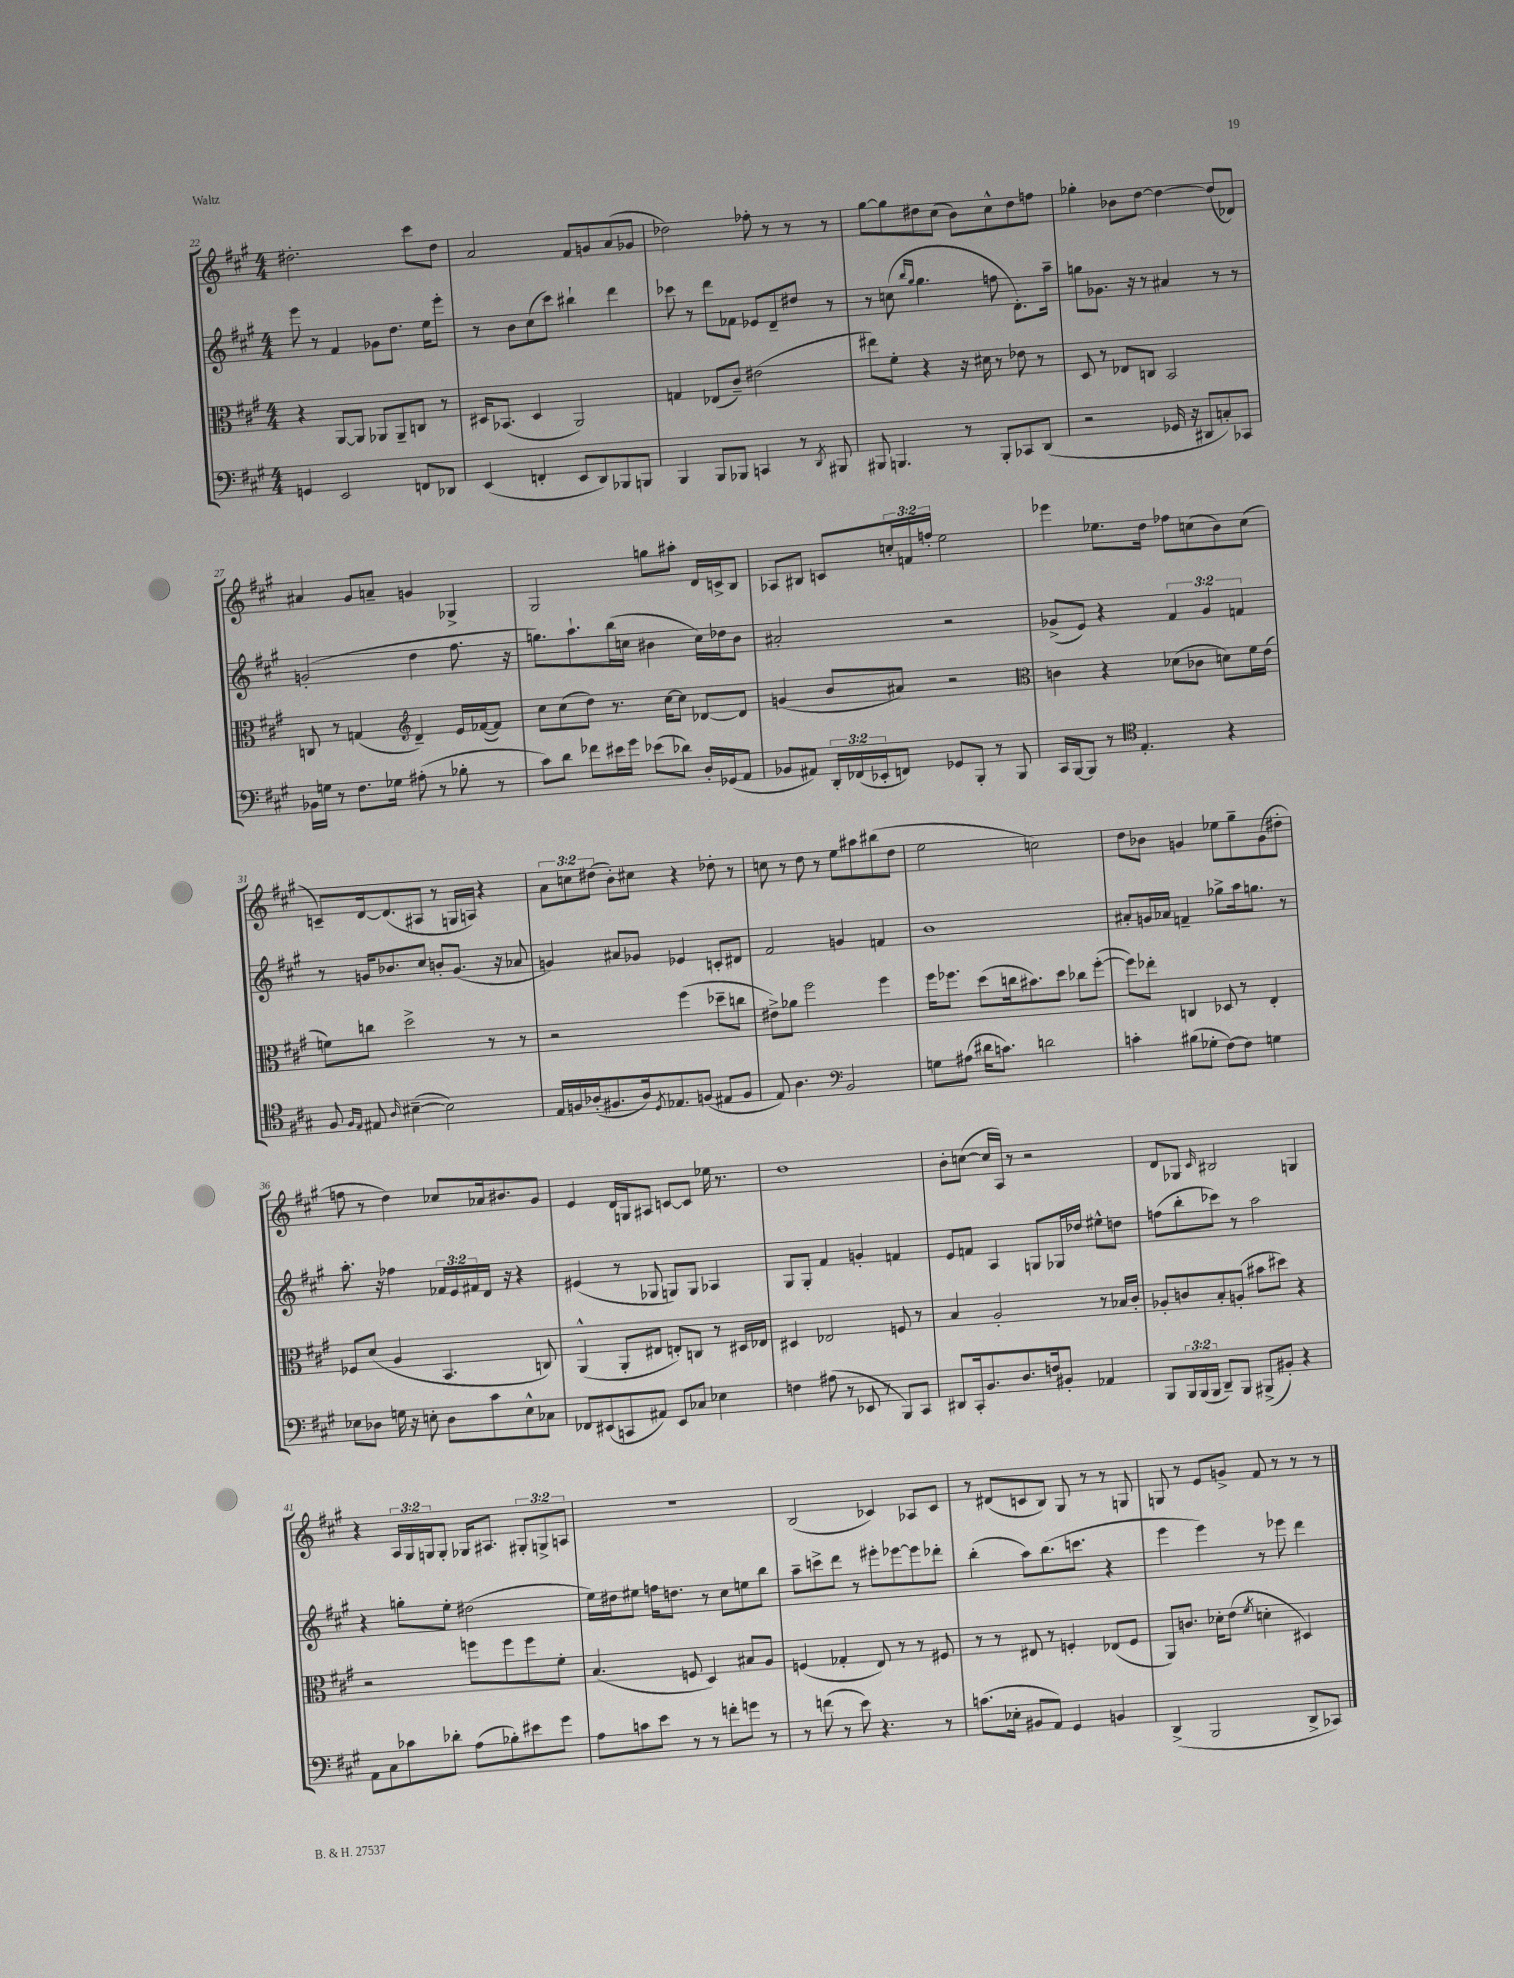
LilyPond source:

<<
\new StaffGroup <<
\new Staff = "s0" {
    \clef treble \key a \major \numericTimeSignature \time 4/4 \override Staff.TupletNumber.text = #tuplet-number::calc-fraction-text
    dis''2.-. cis'''8 dis''8 |
    a'2 fis'8 g'8 a'8( ges'8 |
    des''2) fes''8-. r8 r8 r8 |
    gis''8~ gis''8 dis''8 cis''8( b'8) cis''8-^ dis''8 f''8 |
    ges''4-. bes'8 d''8~ d''4~ d''8( des'8) |
    ais'4 gis'8 a'8-- g'4 ges4-> |
    gis2 g''8 ais''8-. d'16 c'16-> b8 |
    aes8 bis8 c'8 \tuplet 3/2 { c''16-. f'16 f''16-. } e''2 |
    ees'''4 ees''8. d''16 fes''8 c''8( b'8) c''8( |
    c'8--) d'16~ d'8.( ais8 r8 g16 a16) r4 |
    \tuplet 3/2 { a'8 c''8 dis''8( } b'8-.) cis''8 r4 des''8-. r8 |
    c''8 r8 d''8 r8 e''8 ais''8 bis''8( d''8 |
    e''2 c''2) |
    d''8 bes'8 g'4 ees''8 gis''8-- g'8( dis''8-. |
    f''8 r8 d''4) ces''8 aes'16 bis'8. gis'8 |
    e'4 d'16 g16 ais8 c'8~ c'8 ees''16 r8. |
    d''1 |
    b'8-. c''8~( c''16 a16) r8 r2 |
    d'8 ges8 \grace { cis'16 } bis2 g4 |
    r4 \tuplet 3/2 { a16 gis16 g16 } g8-. ges16 ais8. \tuplet 3/2 { gis8-. g8-> a8 } |
    r1 |
    b2( ces'4) aes8 ces'8 |
    r8 dis'8( c'8 b8) gis8 r8 r8 g8 |
    g8 r8 e'8 g'8-> fis'8 r8 r8 r8 \bar "|." |
}
\new Staff = "s1" {
    \clef treble \key a \major \numericTimeSignature \time 4/4 \override Staff.TupletNumber.text = #tuplet-number::calc-fraction-text
    e'''8 r8 fis'4 ges'8 d''8. e''16 e'''8-. |
    r8 b'8 cis''8( cis'''8) bis''4-! d'''4 |
    ces'''8 r8 d'''8 fes'8 ees'8 d'8-- dis''8 r8 |
    r8 c''8( \grace { b''16 gis''16 } gis''4. f''8 d'8.-.) a''16-- |
    g''8 ges'8. r16 r8 ais'4 r8 r8 |
    g'2-.( d''4 fis''8. r16 |
    g''8.) a''8.-! b''16( c''16 bis'4 c''16) des''16 bis'8 |
    ais'2-. r2 |
    ges'8->( e'8) r4 \tuplet 3/2 { fis'4 ges'4 f'4 } |
    r8 g'16 bes'8. cis''8 b'8-. g'8.( r16 aes'8 |
    g'4) ais'8 ges'8 ees'4 c'8-. dis'8 |
    fis'2 g'4 f'4 |
    b'1 |
    ais'8-. g'16 aes'16 f'4-- ges''8-> a''16 g''8. r8 |
    a''8.-. r16 fes''4 \tuplet 3/2 { fes'16 e'16 fis'16 } d'16 r16 r4 |
    eis'4( r8 ges8 g8) g8 aes4 |
    gis8 gis8-. fis'4 g'4-. f'4 |
    e'8 f'8 a4 g8 ges16 des''16 eis''8-^ d''8 |
    f''8( b''8-. ces'''8) r8 a''2 |
    r4 g''8-. e''8-. dis''2( |
    e''16) dis''16 eis''8 f''16 d''8. r8 cis''8 e''8 b''8 |
    a''8-- c'''8-> d'''8 r8 eis'''8-. ees'''8~ ees'''8 des'''8-. |
    b''4-.( a''8) b''8.( c'''8. r4 |
    e'''4 e'''4) r8 ees'''8 d'''4 \bar "|." |
}
\new Staff = "s2" {
    \clef alto \key a \major \numericTimeSignature \time 4/4
    r4 a,8~ a,8 aes,8 aes,8-- c8 r8 |
    dis16 bes,8.( dis4 a,2) |
    g4 ees8( cis'8--) eis'2( |
    eis''8) fis'8-. r4 r16 dis'16 r8 ees'8 r8 |
    d8 r8 ees8 c8 b,2 |
    c8 r8 g4( \clef treble d'4--) e'16 fes'16~( fes'8) |
    cis''8 cis''8( d''8) r8. cis''16~ cis''8 des'8~ des'8 |
    g'4( b'8 ais'8) r2 |
    \clef alto c'4 r4 des'8( ces'8 d'8) fis'16 e'16( |
    f'8) c''8 d''2-> r8 r8 |
    r2 fis''4( des''8-- c''8 |
    eis'8->) aes'8 fis''2 fis''4 |
    fis''16 fes''8. d''8( c''16 bis'8.) d''8 ces''8 fes''8~-.( |
    fes''8) ees''8-. c4 des8 r8 e4-. |
    fes8 d'8( a4 b,4. c8) |
    a,4-^( a,8-. eis8 e8-.) c8 r8 dis16 ees16 |
    dis4 ees2 f8 r8 |
    b4 a2-. r8 bes16 cis'16-. |
    aes8-. c'8 b8-. a8-.( bis'8 dis''8) r4 |
    r2 f''8 f''8 f''8 fis'8-. |
    b4.( f8 d4) bis8 a8 |
    f4( ges4-. e8) r8 r8 fis8 |
    r8 r8 eis8 r8 f4-. ees8( f8 |
    a,8) c'8. des'16-. e'8( \acciaccatura { fis'8 } d'4-. dis4) \bar "|." |
}
\new Staff = "s3" {
    \clef bass \key a \major \numericTimeSignature \time 4/4 \override Staff.TupletNumber.text = #tuplet-number::calc-fraction-text
    g,4 e,2 f,8 des,8 |
    e,4( f,4-. e,8 d,8) bes,,8 b,,8 |
    b,,4 b,,8 bes,,8 c,4 r8 \acciaccatura { d,8 } bis,,8 |
    bis,,8 b,,4. r8 b,,8-. ces,8 d,8( |
    r2 ges,16 r16 dis,8 c8-.) ces,8 |
    bes,16 g16 r8 fis8. ges16 ais8-.( r8 bes8-. r8 |
    cis'8) d'8 fes'8 eis'16 gis'16 ees'8( des'8) d16-. ges,16( a,8 |
    bes,8 ais,8) \tuplet 3/2 { d,16-. fes,16( ees,16-. } f,8) ges,8 b,,8-. r8 b,,8 |
    cis,16 b,,16~ b,,8 r8 \clef tenor e4.-. r4 |
    fis8 \grace { fis16 e16 } eis8 \grace { a16 } bis4~--( bis2) |
    e16 f16 aes16-.( fis8. aes16) \acciaccatura { d8 } ees8. f8( eis8 f8 |
    e8) a4. \clef bass b,2 |
    g8 ais8( dis'16 c'8.) d'2 |
    c'4-. bis8( ges8-. fis8~) fis8 g4 |
    ees8 des8 g16 r16 e8-. des8 cis'8 e8-^ ces8 |
    fes,8 eis,8( c,8 ais,8) eis,8 ces8 ees4 |
    f4 ais8( r8 ees,8 r8 b,,8) cis,8 |
    dis,8 cis,16-. b,8. d8. f16 bis,8-. aes,4 |
    b,,8 \tuplet 3/2 { b,,16 b,,16( b,,16 } d,8--) b,,8 bis,,8->( bis,8-.) r4 |
    a,8 cis8 ces'8 des'8-. a8( bes8-.) eis'8 gis'8 |
    a8 c'8 e'8 r8 r8 f'8-. g'8 r8 |
    r8 f'8( r8 e'8) r4. r8 |
    c'8.( ees16-. bis,8 a,8) gis,4 b,4 |
    d,4->( b,,2 d,8-> ces,8) \bar "|." |
}
>>
>>
\layout { \context { \Score currentBarNumber = #22 } }
